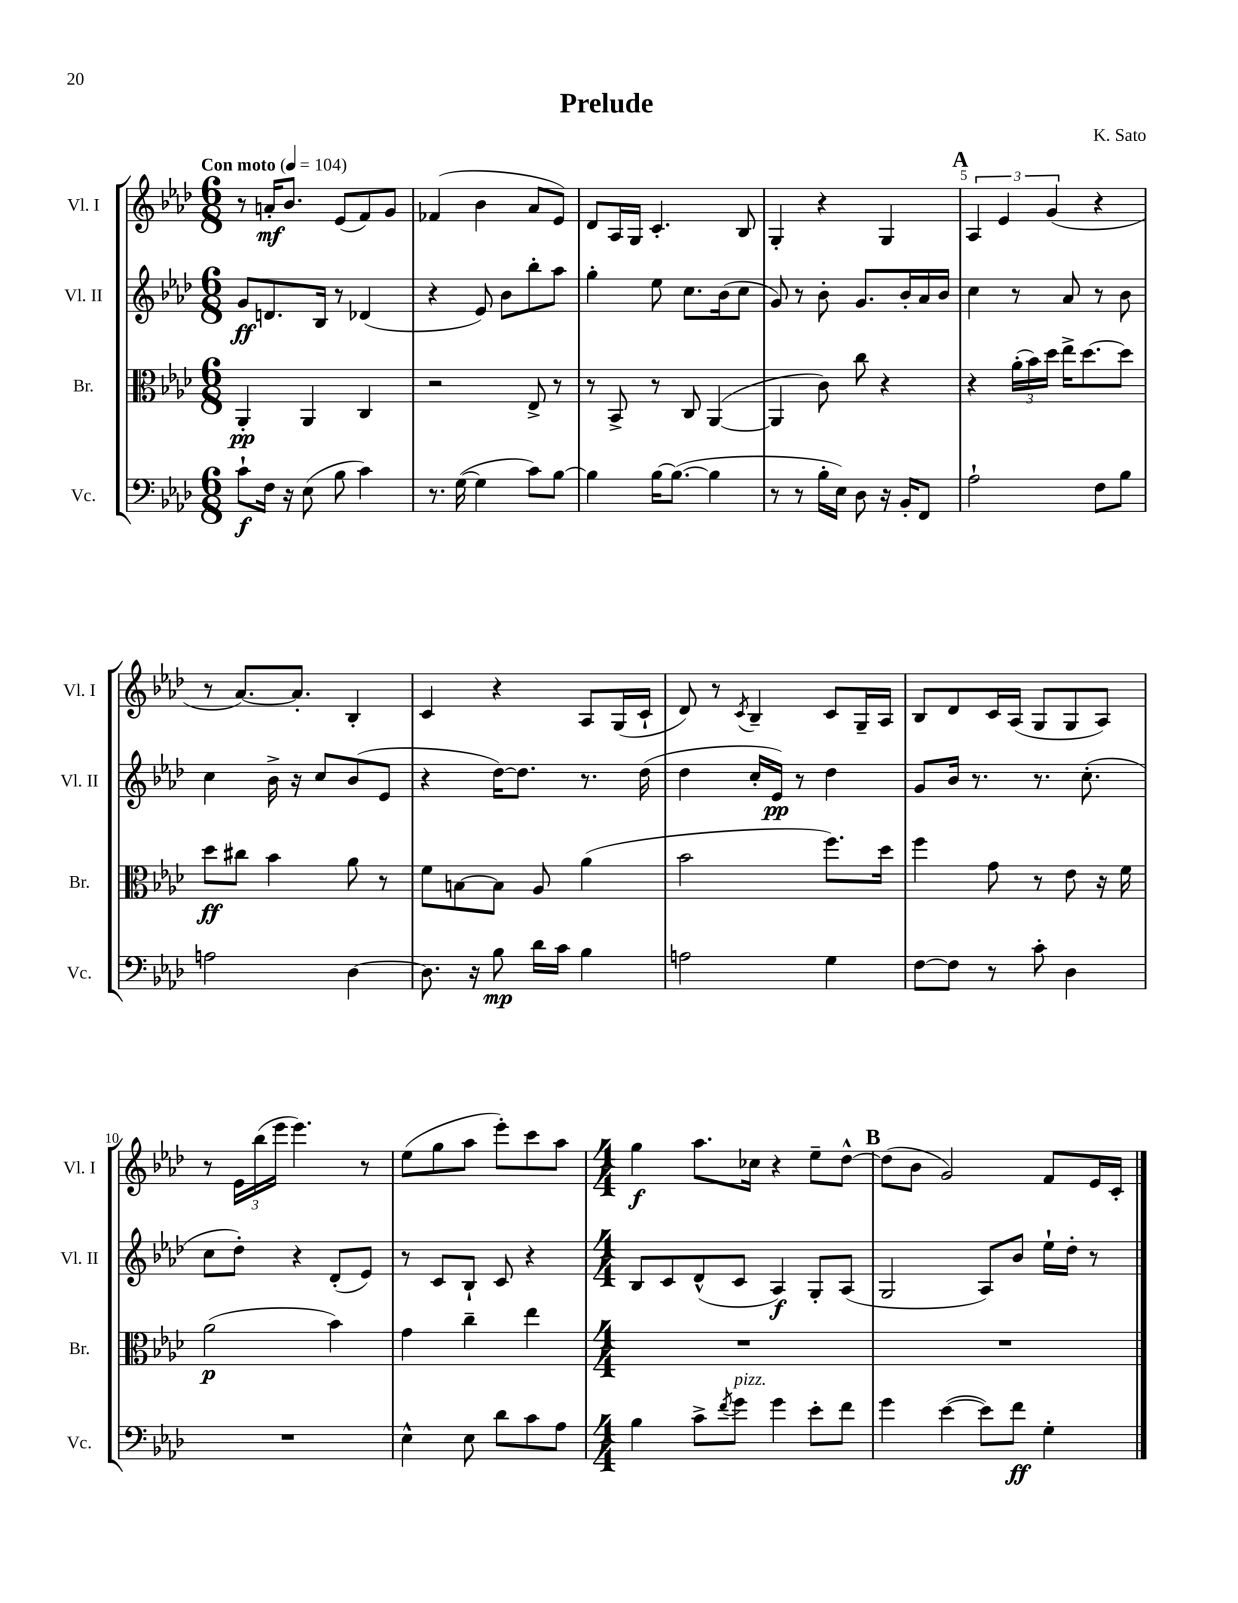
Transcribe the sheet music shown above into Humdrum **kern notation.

**kern	**dynam	**kern	**dynam	**kern	**dynam	**kern	**dynam
*part4	*part4	*part3	*part3	*part2	*part2	*part1	*part1
*staff4	*staff4	*staff3	*staff3	*staff2	*staff2	*staff1	*staff1
*I"Vc.	*	*I"Br.	*	*I"Vl. II	*	*I"Vl. I	*
*I'Vc.	*	*I'Br.	*	*I'Vl. II	*	*I'Vl. I	*
*clefF4	*	*clefC3	*	*clefG2	*	*clefG2	*
*k[b-e-a-d-]	*	*k[b-e-a-d-]	*	*k[b-e-a-d-]	*	*k[b-e-a-d-]	*
*M6/8	*	*M6/8	*	*M6/8	*	*M6/8	*
*MM104	*	*MM104	*	*MM104	*	*MM104	*
=1	=1	=1	=1	=1	=1	=1	=1
!	!	!	!	!	!	!LO:TX:a:B:t=Con moto	!
8c`\L	f	4AA-'/	pp	8g/L	ff	8r	.
16F\Jk	.	.	.	8.dn/	.	16an'/KL	mf
16r	.	.	.	.	.	8.b-/J	.
(8E-\	.	4AA-/	.	.	.	.	.
.	.	.	.	16B-/Jk	.	.	.
8B-\	.	.	.	8r	.	(8e-/L	.
4c\)	.	4C/	.	(4d-X/	.	8f/)	.
.	.	.	.	.	.	8g/J	.
=2	=2	=2	=2	=2	=2	=2	=2
8.r	.	2r	.	4r	.	(4f-X/	.
([16G\	.	.	.	.	.	.	.
4G\]	.	.	.	8e-/)	.	4b-\	.
.	.	.	.	8b-\L	.	.	.
8c\L)	.	8E-^/	.	8bb-'\	.	8a-/L	.
[8B-\J	.	8r	.	8aa-\J	.	8e-/J)	.
=3	=3	=3	=3	=3	=3	=3	=3
4B-\]	.	8r	.	4gg'\	.	8d-/L	.
.	.	8BB-^/	.	.	.	16A-/L	.
.	.	.	.	.	.	16G/JJ	.
[16B-\KL	.	8r	.	8ee-\	.	4.c'/	.
(8.B-\J_	.	.	.	.	.	.	.
.	.	8C/	.	8.cc\L	.	.	.
4B-\]	.	([4AA-/	.	.	.	.	.
.	.	.	.	(16b-\k	.	.	.
.	.	.	.	8cc\J	.	8B-/	.
=4	=4	=4	=4	=4	=4	=4	=4
8r	.	4AA-/]	.	8g/)	.	4G'/	.
8r	.	.	.	8r	.	.	.
16B-'\LL	.	8c\)	.	8b-'\	.	4r	.
16E-\JJ)	.	.	.	.	.	.	.
8D-\	.	8cc\	.	8.g/L	.	.	.
16r	.	4r	.	.	.	4G/	.
16BB-'/KL	.	.	.	16b-'/L	.	.	.
8FF/J	.	.	.	16a-/	.	.	.
.	.	.	.	16b-/JJ	.	.	.
!!LO:REH:place=s1:t=A
=5	=5	=5	=5	=5	=5	=5	=5
2A-`\	.	4r	.	4cc\	.	6A-/	.
.	.	.	.	.	.	6e-/	.
.	.	(24a-'\LL	.	8r	.	.	.
.	.	24b-\)	.	.	.	.	.
.	.	24dd-\JJ	.	.	.	(6g/	.
.	.	16ee-^\KL	.	8a-/	.	.	.
.	.	[8.dd-\	.	.	.	.	.
8F\L	.	.	.	8r	.	4r	.
8B-\J	.	8dd-\J]	.	8b-\	.	.	.
!!LO:LB:g=z
=6	=6	=6	=6	=6	=6	=6	=6
2An\	.	8dd-\L	ff	4cc\	.	8r	.
.	.	8cc#X\J	.	.	.	[8.a-/L)	.
.	.	4b-\	.	16b-^\	.	.	.
.	.	.	.	16r	.	8.a-'/J]	.
.	.	.	.	8cc/L	.	.	.
[4D-\	.	8a-\	.	(8b-/	.	4B-'/	.
.	.	8r	.	8e-/J	.	.	.
=7	=7	=7	=7	=7	=7	=7	=7
8.D-\]	.	8f\L	.	4r	.	4c/	.
.	.	[8Bn\	.	.	.	.	.
16r	.	.	.	.	.	.	.
8B-\	mp	8B\J]	.	[16dd-\KL)	.	4r	.
.	.	.	.	8.dd-\J]	.	.	.
16d-\LL	.	8A-/	.	.	.	.	.
16c\JJ	.	.	.	.	.	.	.
4B-\	.	(4a-\	.	8.r	.	8A-/L	.
.	.	.	.	.	.	(16G/L	.
.	.	.	.	(16dd-\	.	16c`/JJ	.
=8	=8	=8	=8	=8	=8	=8	=8
2An\	.	2b-\	.	4dd-\	.	8d-/)	.
.	.	.	.	.	.	8r	.
.	.	.	.	.	.	8qc/	.
.	.	.	.	16cc'/LL	.	4B-~/	.
.	.	.	.	16e-/JJ)	pp	.	.
.	.	.	.	8r	.	.	.
4G\	.	8.ff\L)	.	4dd-\	.	8c/L	.
.	.	.	.	.	.	16G~/L	.
.	.	16dd-\Jk	.	.	.	16A-/JJ	.
=9	=9	=9	=9	=9	=9	=9	=9
[8F\L	.	4ff\	.	8g/L	.	8B-/L	.
8F\J]	.	.	.	16b-/Jk	.	8d-/	.
.	.	.	.	8.r	.	.	.
8r	.	8g\	.	.	.	16c/L	.
.	.	.	.	.	.	(16A-/JJ	.
8c'\	.	8r	.	8.r	.	8G/L	.
4D-\	.	8e-\	.	.	.	8G/	.
.	.	.	.	(8.cc'\	.	.	.
.	.	16r	.	.	.	8A-/J)	.
.	.	16f\	.	.	.	.	.
!!LO:LB:g=z
=10	=10	=10	=10	=10	=10	=10	=10
2.r	.	(2a-\	p	8cc\L	.	8r	.
.	.	.	.	8dd-'\J)	.	24e-\LL	.
.	.	.	.	.	.	(24bb-\	.
.	.	.	.	.	.	24eee-\JJ	.
.	.	.	.	4r	.	4.eee-\)	.
.	.	4b-\)	.	(8d-'/L	.	.	.
.	.	.	.	8e-/J)	.	8r	.
=11	=11	=11	=11	=11	=11	=11	=11
4E-^^\	.	4g\	.	8r	.	(8ee-\L	.
.	.	.	.	8c/L	.	8gg\	.
8E-\	.	4cc~\	.	8B-`/J	.	8aa-\J	.
8d-\L	.	.	.	8c/	.	8eee-'\L)	.
8c\	.	4ee-\	.	4r	.	8ccc\	.
8A-\J	.	.	.	.	.	8aa-\J	.
=12	=12	=12	=12	=12	=12	=12	=12
*M4/4	*	*M4/4	*	*M4/4	*	*M4/4	*
4B-\	.	1r	.	8B-/L	.	4gg\	f
.	.	.	.	8c/	.	.	.
8c^\L	.	.	.	(8d-^^/	.	8.aa-\L	.
8qf/	.	.	.	.	.	.	.
!LO:TX:a:i:t=pizz.	!	!	!	!	!	!	!
8g\J	.	.	.	8c/J	.	.	.
.	.	.	.	.	.	16cc-X\Jk	.
4g\	.	.	.	4A-/)	f	4r	.
8e-'\L	.	.	.	8G'/L	.	8ee-~\L	.
8f\J	.	.	.	(8A-/J	.	[8dd-^^\J	.
!!LO:REH:place=s1:t=B
=13	=13	=13	=13	=13	=13	=13	=13
4g\	.	1r	.	2G/	.	(8dd-\L]	.
.	.	.	.	.	.	8b-\J	.
([4e-\	.	.	.	.	.	2g/)	.
8e-\L])	.	.	.	8A-/L)	.	.	.
8f\J	ff	.	.	8b-/J	.	.	.
4G'\	.	.	.	16ee-`\LL	.	8f/L	.
.	.	.	.	16dd-'\JJ	.	.	.
.	.	.	.	8r	.	16e-/L	.
.	.	.	.	.	.	16c'/JJ	.
==	==	==	==	==	==	==	==
*-	*-	*-	*-	*-	*-	*-	*-
